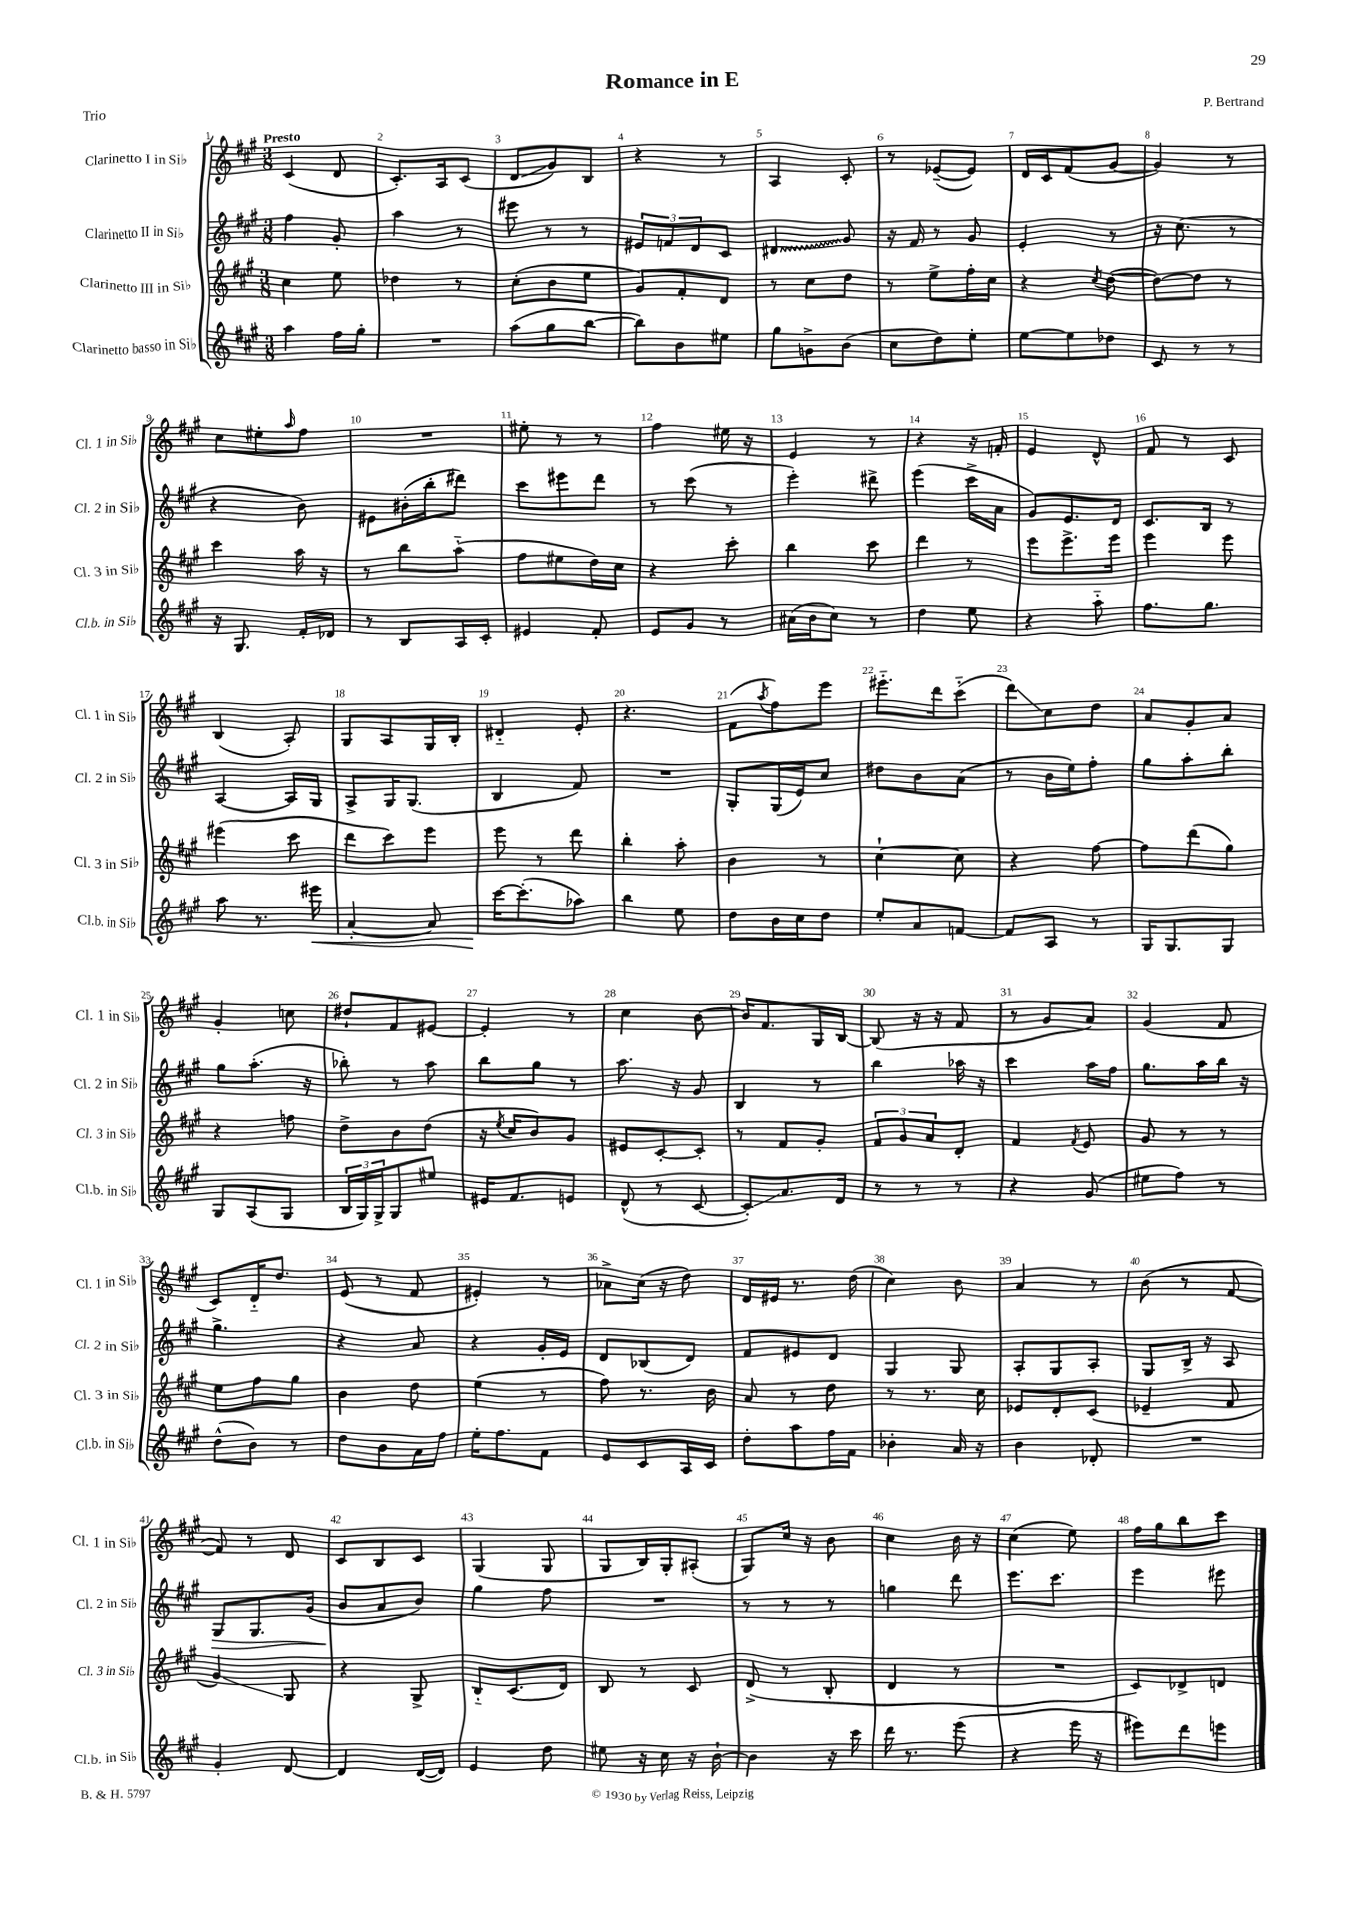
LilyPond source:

\header { title = "Romance in E" composer = "P. Bertrand" piece = "Trio" }
<<
\new StaffGroup <<
\new Staff = "s0" \with { instrumentName = "Clarinetto I in Sib" shortInstrumentName = "Cl. 1 in Sib" } {
    \clef treble \key a \major \numericTimeSignature \time 3/8 \tempo "Presto"
    cis'4( d'8 |
    cis'8.-.) a16 cis'8( |
    d'8\glissando gis'8) b8 |
    r4 r8 |
    a4 cis'8-. |
    r8 ees'8~--( ees'8) |
    d'16 cis'16 fis'8( gis'8~ |
    gis'4) r8 |
    cis''8 eis''8-. \grace { a''16 } fis''8 |
    R4. |
    eis''8-. r8 r8 |
    fis''4 eis''16 r16 |
    e'4 r8 |
    r4 r16 f'16-. |
    e'4 d'8-^ |
    fis'8 r8 cis'8 |
    b4( a8-.) |
    gis8 a8 gis16 b16-. |
    dis'4-_ e'8-. |
    r4. |
    fis'8( \acciaccatura { a''8 } fis''8) e'''8 |
    eis'''8.-_ d'''16 cis'''8-_( |
    d'''8\glissando) cis''8 d''8 |
    a'8 gis'8-. a'8 |
    gis'4-. c''8 |
    dis''8-! fis'8 eis'8~ |
    eis'4-. r8 |
    cis''4 b'8~ |
    b'16 fis'8. gis16 b16~ |
    b8( r16 r16 fis'8 |
    r8 gis'8 a'8) |
    gis'4( fis'8 |
    cis'8) d'16-_ d''8. |
    e'8( r8 fis'8 |
    eis'4-.) r8 |
    aes'8-> cis''16( r16 d''8) |
    d'16 eis'16 r8. d''16( |
    cis''4) b'8 |
    a'4 r8 |
    b'8( r8 fis'8~ |
    fis'8) r8 d'8 |
    cis'8 b8 cis'8 |
    gis4( gis8 |
    gis8 b16) gis16-. ais8-.( |
    gis8) cis''16 r16 b'8 |
    cis''4 b'16 r16 |
    cis''4( e''8) |
    fis''16 gis''16 b''8 cis'''8 \bar "|." |
}
\new Staff = "s1" \with { instrumentName = "Clarinetto II in Sib" shortInstrumentName = "Cl. 2 in Sib" } {
    \clef treble \key a \major \numericTimeSignature \time 3/8
    fis''4 gis'8-. |
    a''4 r8 |
    eis'''8 r8 r8 |
    \tuplet 3/2 { eis'8 f'8 d'8 } cis'8 |
    \once \override Glissando.style = #'zigzag dis'4\glissando gis'8 |
    r16 fis'16 r8 gis'8 |
    e'4-. r8 |
    r16 cis''8.( r8 |
    r4 b'8) |
    eis'8 bis'16-.( b''16-. dis'''8) |
    cis'''8 eis'''8 d'''8 |
    r8 cis'''8( r8 |
    e'''4-.) dis'''8-> |
    e'''4( cis'''16-> a'16 |
    gis'8) e'8. d'16 |
    cis'8. b16 r8 |
    a4~ a16 gis16 |
    a8-> gis16 gis8.( |
    b4 fis'8) |
    R4. |
    gis8-. gis16( e'16) cis''8 |
    dis''8 b'8 a'8( |
    r8 b'16 e''16) fis''8-. |
    gis''8 a''8-. b''8-. |
    gis''8 a''8.-.( r16 |
    bes''8-.) r8 a''8 |
    b''8 gis''8 r8 |
    a''8. r16 gis'8 |
    b4 r8 |
    b''4 aes''16 r16 |
    cis'''4 a''16 fis''16 |
    gis''8. a''16 b''16 r16 |
    gis''4.-> |
    r4 a'8 |
    r4 gis'16-. e'16 |
    d'8 bes8( d'8) |
    fis'8 eis'8 d'8 |
    gis4 gis8 |
    a8-. gis8 a8-. |
    gis8 b16-> r16 a8 |
    gis8\> gis8. gis'16( |
    b'8\! a'8 b'8) |
    gis''4 fis''8 |
    R4. |
    r8 r8 r8 |
    g''4 d'''8 |
    e'''8. cis'''8. |
    e'''4 eis'''8 \bar "|." |
}
\new Staff = "s2" \with { instrumentName = "Clarinetto III in Sib" shortInstrumentName = "Cl. 3 in Sib" } {
    \clef treble \key a \major \numericTimeSignature \time 3/8
    cis''4 e''8 |
    des''4 r8 |
    cis''8-.( b'8 e''8 |
    gis'8) fis'8-. d'8 |
    r8 cis''8 d''8 |
    r8 e''8-> fis''16-. cis''16 |
    r4 \acciaccatura { cis''8 } d''8~( |
    d''8~) d''8 r8 |
    cis'''4 a''16 r16 |
    r8 b''8 a''8-_( |
    fis''8 eis''8 d''16) cis''16 |
    r4 cis'''8-. |
    b''4 cis'''8 |
    d'''4 r8 |
    e'''8 e'''8.-> e'''16 |
    e'''4 e'''8 |
    eis'''4( cis'''8 |
    d'''8 cis'''8) e'''8 |
    e'''8 r8 d'''8 |
    b''4-. a''8-. |
    b'4 r8 |
    cis''4~-! cis''8 |
    r4 fis''8~ |
    fis''8 d'''8( gis''8) |
    r4 f''8 |
    d''8-> b'8 d''8( |
    r16 \acciaccatura { e''8 } cis''16 b'8) gis'8 |
    eis'8 cis'8~-. cis'8-. |
    r8 fis'8 gis'8-. |
    \tuplet 3/2 { fis'8 gis'8 a'8 } d'8-. |
    fis'4 \acciaccatura { fis'8 } e'8 |
    gis'8 r8 r8 |
    e''8 fis''8 gis''8 |
    b'4 d''8 |
    e''4( r8 |
    fis''8) r8. b'16 |
    a'8 r8 d''8 |
    r8 r8. cis''16 |
    ees'8 d'8-. cis'8( |
    ees'4-- fis'8 |
    gis'4\glissando) gis8 |
    r4 gis8-> |
    b8-_ cis'8.( d'16) |
    b8 r8 cis'8 |
    d'8->( r8 b8-. |
    d'4 r8 |
    R4. |
    cis'8) des'8-> d'8 \bar "|." |
}
\new Staff = "s3" \with { instrumentName = "Clarinetto basso in Sib" shortInstrumentName = "Cl.b. in Sib" } {
    \clef treble \key a \major \numericTimeSignature \time 3/8
    a''4 fis''16 gis''16-. |
    R4. |
    a''8( gis''8 b''8~ |
    b''8) b'8 eis''8 |
    gis''8 g'8-> b'8( |
    cis''8 d''8) e''8-. |
    e''8~ e''8 des''8 |
    cis'8 r8 r8 |
    r16 gis8. fis'16-. des'16 |
    r8 b8 a16 cis'16-. |
    eis'4 fis'8-. |
    e'8 gis'8 r8 |
    ais'16( b'16 cis''8) r8 |
    d''4 e''8 |
    r4 a''8-_ |
    fis''8. gis''8. |
    a''8 r8. eis'''16\< |
    a'4~-. a'8 |
    cis'''16~\! cis'''8.-.( aes''8) |
    b''4 e''8 |
    d''8 b'16 cis''16 d''8 |
    e''8-. a'8 f'8~ |
    f'8 a8 r8 |
    gis16 gis8. gis8 |
    gis8 a8( gis8 |
    \tuplet 3/2 { b16 gis16) gis16-> } gis8 eis''8 |
    eis'16 fis'8. e'8 |
    d'8-^( r8 cis'8~ |
    cis'8-.\glissando) a'8. d'16 |
    r8 r8 r8 |
    r4 gis'8( |
    eis''8 fis''8) r8 |
    d''8-^( b'8) r8 |
    d''8 b'8 a'16 fis''16 |
    e''16-. fis''8. fis'8 |
    e'8 cis'8 a16 cis'16 |
    d''8-. a''8 fis''16 fis'16 |
    bes'4-. a'16 r16 |
    b'4 des'8-. |
    R4. |
    gis'4-. d'8~ |
    d'4 d'16~( d'16) |
    e'4 d''8 |
    eis''8 r16 cis''16 r16 b'16~-! |
    b'4 r16 cis'''16 |
    d'''16 r8. e'''8( |
    r4 e'''16 r16 |
    eis'''8) d'''8 e'''8 \bar "|." |
}
>>
>>
\layout { \context { \Score \override BarNumber.break-visibility = ##(#f #t #t) barNumberVisibility = #all-bar-numbers-visible } }
